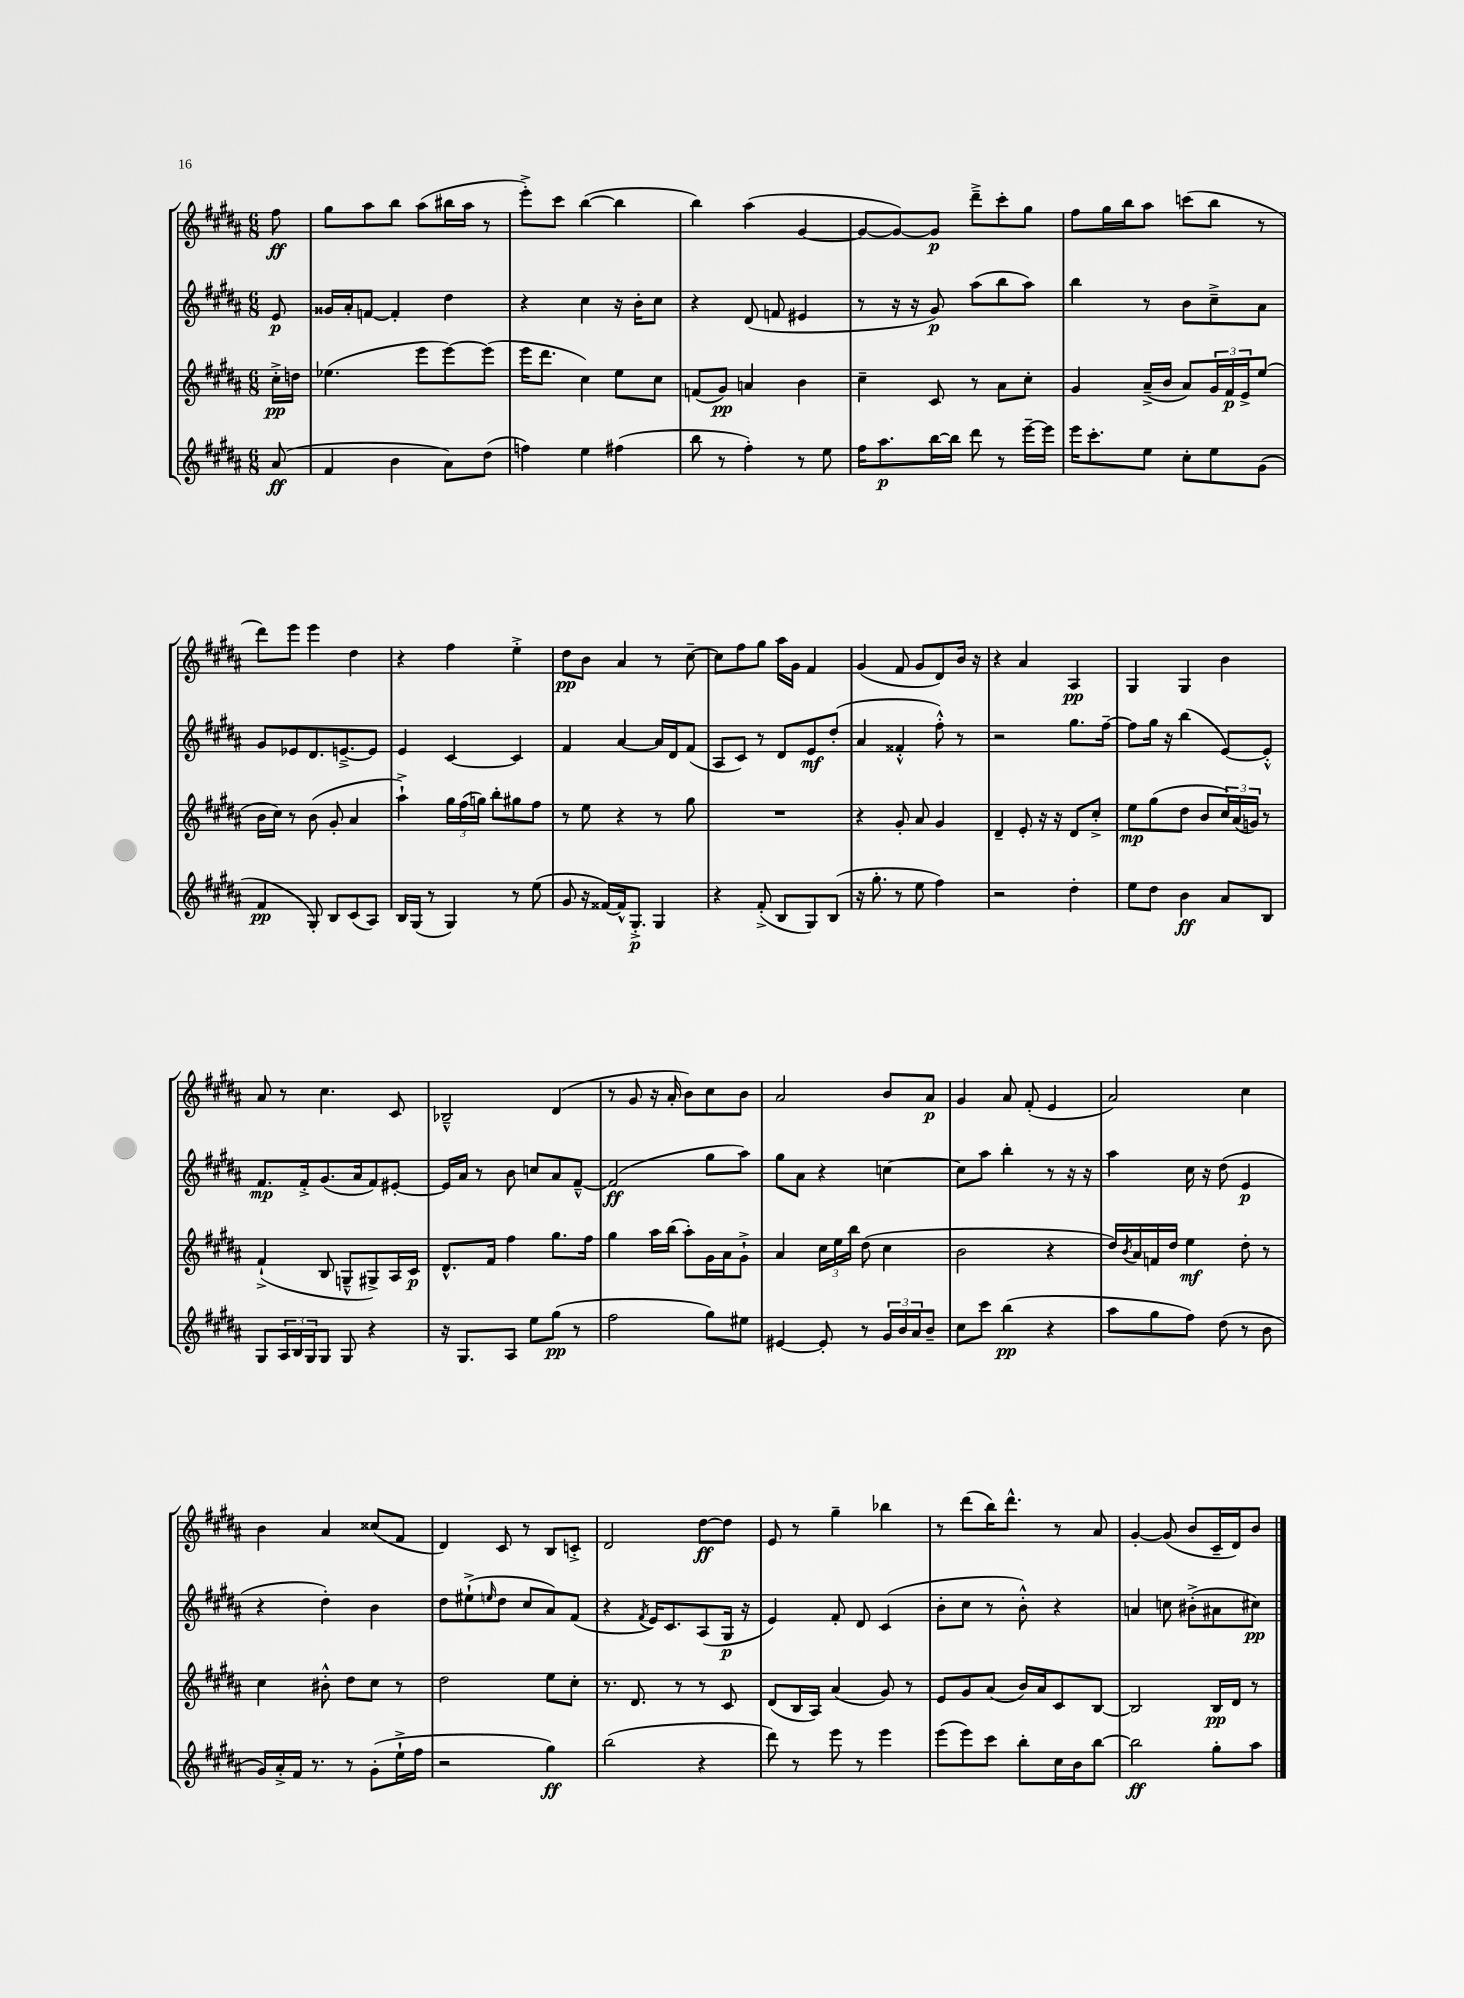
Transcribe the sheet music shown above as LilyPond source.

<<
\new StaffGroup <<
\new Staff = "s0" {
    \clef treble \key b \major \numericTimeSignature \time 6/8 \partial 8
    fis''8\ff |
    gis''8 ais''8 b''8 ais''8( bis''16 ais''16 r8 |
    e'''8-.->) cis'''8 b''4~( b''4 |
    b''4) ais''4( gis'4~ |
    gis'8~ gis'8~) gis'8\p dis'''8---> cis'''8-. gis''8 |
    fis''8 gis''16 b''16 ais''8 c'''8( b''8 r8 |
    dis'''8) e'''8 e'''4 dis''4 |
    r4 fis''4 e''4-.-> |
    dis''8\pp b'8 ais'4 r8 cis''8~-- |
    cis''8 fis''8 gis''8 ais''16 gis'16 fis'4 |
    gis'4( fis'8 gis'8 dis'8) b'16 r16 |
    r4 ais'4 ais4\pp |
    gis4 gis4 b'4 |
    ais'8 r8 cis''4. cis'8 |
    bes2---^ dis'4( |
    r8 gis'8 r16 ais'16-. b'8) cis''8 b'8 |
    ais'2 b'8 ais'8\p |
    gis'4 ais'8 fis'8-.( e'4 |
    ais'2) cis''4 |
    b'4 ais'4 cisis''8( fis'8 |
    dis'4) cis'8 r8 b8 c'8-.-> |
    dis'2 dis''8~\ff dis''8 |
    e'8 r8 gis''4-- bes''4 |
    r8 dis'''8( b''16) dis'''8.-^ r8 ais'8 |
    gis'4~-. gis'8( b'8 cis'16-- dis'16) b'8 \bar "|." |
}
\new Staff = "s1" {
    \clef treble \key b \major \numericTimeSignature \time 6/8 \partial 8
    e'8\p |
    gisis'16 ais'16-. f'8~ f'4-. dis''4 |
    r4 cis''4 r16 b'16-. cis''8 |
    r4 dis'8( f'8 eis'4 |
    r8 r16 r16 gis'8\p) ais''8( b''8 ais''8) |
    b''4 r8 b'8 cis''8---> ais'8 |
    gis'8 ees'8 dis'8. e'8.~---> e'8 |
    e'4 cis'4~ cis'4 |
    fis'4 ais'4~ ais'16 dis'16 fis'8( |
    ais8 cis'8) r8 dis'8 e'8\mf dis''8-.( |
    ais'4 fisis'4-.-^ fis''8-.-^) r8 |
    r2 gis''8. fis''16~-- |
    fis''8 gis''16 r16 b''4( e'8~) e'8-.-^ |
    fis'8.\mp fis'16-.-> gis'8.( ais'16 fis'8) eis'8~-. |
    eis'16 ais'16 r8 b'8 c''8 ais'8 fis'8~---^ |
    fis'2\ff( gis''8 ais''8) |
    gis''8 ais'8 r4 c''4~ |
    c''8 ais''8 b''4-. r8 r16 r16 |
    ais''4 cis''16 r16 dis''8( e'4\p |
    r4 dis''4-.) b'4 |
    dis''8 eis''8-!->( \grace { e''16 } dis''8 cis''8 ais'8) fis'8( |
    r4 \acciaccatura { fis'8 } e'16) cis'8. ais8( gis16\p r16 |
    e'4) fis'8-. dis'8 cis'4( |
    b'8-. cis''8 r8 b'8-.-^) r4 |
    a'4 c''8 bis'8-.->( ais'8 cis''8\pp) \bar "|." |
}
\new Staff = "s2" {
    \clef treble \key b \major \numericTimeSignature \time 6/8 \partial 8
    cis''16-.->\pp d''16 |
    ees''4.( e'''8 e'''8~) e'''8( |
    e'''16 dis'''8. cis''4) e''8 cis''8 |
    f'8( gis'8\pp) a'4 b'4 |
    cis''4-- cis'8 r8 ais'8 cis''8-. |
    gis'4 ais'16--->( b'16 ais'8) \tuplet 3/2 { gis'16 fis'16\p e'16-> } e''8( |
    b'16 cis''16) r8 b'8( gis'8-. ais'4 |
    ais''4-!->) \tuplet 3/2 { gis''16 fis''16( g''16) } b''8-. gis''8 fis''8 |
    r8 e''8 r4 r8 gis''8 |
    R2. |
    r4 gis'8-. ais'8 gis'4 |
    dis'4-- e'8-. r16 r16 dis'8 cis''8-.-> |
    e''8\mp gis''8( dis''8 b'8 \tuplet 3/2 { cis''16) ais'16( g'16) } r8 |
    fis'4-!->( b8 g8---^ gis8->) ais16 cis'16\p |
    dis'8.-^ fis'16 fis''4 gis''8. fis''16 |
    gis''4 ais''16 b''16( ais''8-.) gis'16 ais'16 gis'8-!-> |
    ais'4 \tuplet 3/2 { cis''16 e''16 b''16 } dis''8( cis''4 |
    b'2 r4 |
    dis''16) \acciaccatura { b'8 } ais'16 f'16 dis''16 e''4\mf dis''8-. r8 |
    cis''4 bis'8-.-^ dis''8 cis''8 r8 |
    dis''2 e''8 cis''8-. |
    r8. dis'8. r8 r8 cis'8 |
    dis'8( b16 ais16) ais'4( gis'8) r8 |
    e'8 gis'8 ais'8( b'16) ais'16 cis'8 b8~ |
    b2 b16\pp dis'16 r8 \bar "|." |
}
\new Staff = "s3" {
    \clef treble \key b \major \numericTimeSignature \time 6/8 \partial 8
    ais'8\ff( |
    fis'4 b'4 ais'8) dis''8( |
    f''4) e''4 fis''4( |
    b''8 r8 fis''4-.) r8 e''8 |
    fis''16 ais''8.\p b''16~ b''16 dis'''8 r8 e'''16~-- e'''16 |
    e'''16 cis'''8.-. e''8 cis''8-. e''8 gis'8( |
    fis'4\pp gis8-.) b8 cis'8( ais8) |
    b16 gis16( r8 gis4) r8 e''8( |
    gis'8 r16 fisis'16~) fisis'16-^ gis8.-.->\p gis4 |
    r4 fis'8-.->( b8 gis8) b8( |
    r16 gis''8.-. r8 e''8 fis''4) |
    r2 dis''4-. |
    e''8 dis''8 b'4\ff ais'8 b8 |
    gis8 \tuplet 3/2 { ais16 b16 gis16 } gis8 gis8 r4 |
    r16 gis8. ais8 e''8 gis''8\pp( r8 |
    fis''2 gis''8) eis''8 |
    eis'4~ eis'8-. r8 \tuplet 3/2 { gis'16 b'16 ais'16 } b'8-- |
    cis''8 cis'''8 b''4\pp( r4 |
    ais''8 gis''8 fis''8) dis''8( r8 b'8 |
    gis'16) ais'16-.-> fis'16 r8. r8 gis'8-.( e''16-!-> fis''16 |
    r2 gis''4\ff) |
    b''2( r4 |
    dis'''8) r8 e'''8 r8 e'''4 |
    e'''8( e'''8) cis'''8 b''8-. cis''16 b'16 b''8~ |
    b''2\ff gis''8-. ais''8 \bar "|." |
}
>>
>>
\layout { \context { \Score \remove "Bar_number_engraver" } }
